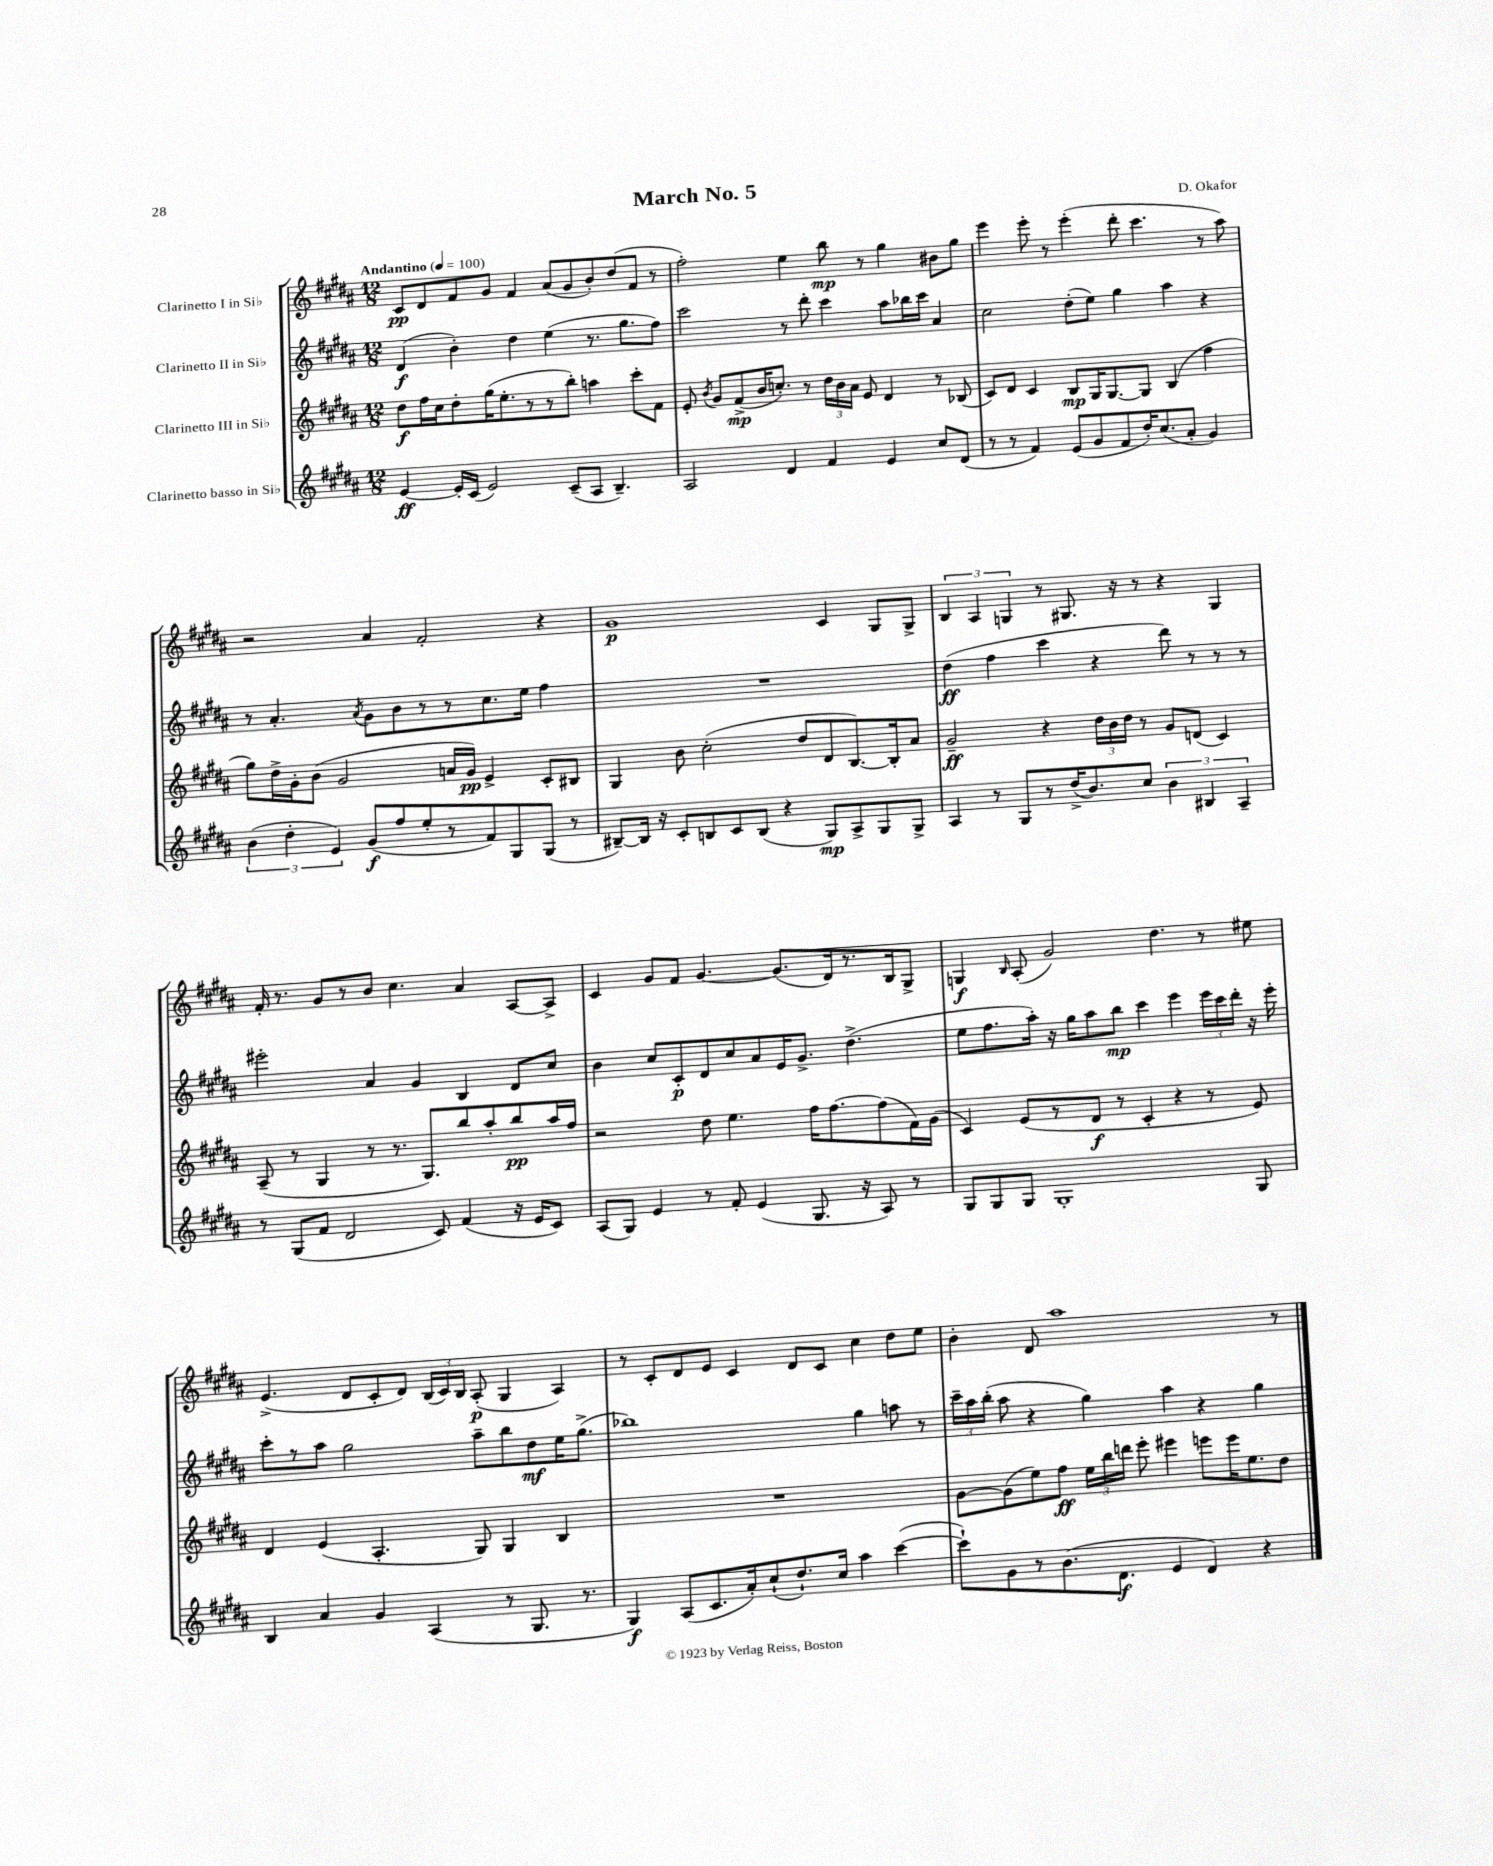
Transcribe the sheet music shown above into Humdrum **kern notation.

**kern	**dynam	**kern	**dynam	**kern	**dynam	**kern	**dynam
*part4	*part4	*part3	*part3	*part2	*part2	*part1	*part1
*staff4	*staff4	*staff3	*staff3	*staff2	*staff2	*staff1	*staff1
*I"Clarinetto basso in Si♭	*	*I"Clarinetto III in Si♭	*	*I"Clarinetto II in Si♭	*	*I"Clarinetto I in Si♭	*
*clefG2	*	*clefG2	*	*clefG2	*	*clefG2	*
*k[f#c#g#d#a#]	*	*k[f#c#g#d#a#]	*	*k[f#c#g#d#a#]	*	*k[f#c#g#d#a#]	*
*M12/8	*	*M12/8	*	*M12/8	*	*M12/8	*
*MM100	*	*MM100	*	*MM100	*	*MM100	*
=1	=1	=1	=1	=1	=1	=1	=1
!	!	!	!	!	!	!LO:TX:a:B:t=Andantino	!
[4e/	ff	8dd#\L	f	(4d#/	f	8c#/L	pp
.	.	16ff#\L	.	.	.	8d#/	.
.	.	16cc#\J	.	.	.	.	.
16e'/LL]	.	8dd#'\	.	4b'\)	.	8f#/	.
(16c#/JJ	.	.	.	.	.	.	.
2e/)	.	(16gg#\K	.	.	.	8g#/J	.
.	.	8.ee'\	.	.	.	.	.
.	.	.	.	4dd#\	.	4f#/	.
.	.	8r	.	.	.	.	.
.	.	8r	.	(4ee\	.	(8a#/L	.
(8c#~/L	.	8bb'\J)	.	.	.	8g#/	.
8A#/J	.	4aan\	.	8.r	.	8b'/)	.
4.B~/)	.	.	.	.	.	(8dd#/	.
.	.	.	.	8.gg#\L	.	.	.
.	.	8ccc#'\L	.	.	.	8f#/J	.
.	.	8f#\J	.	8ff#\J)	.	8r	.
=2	=2	=2	=2	=2	=2	=2	=2
2A#/	.	8e'/	.	2ccc#\	.	2ff#'\)	.
.	.	8qb/	.	.	.	.	.
.	.	8g#/L	.	.	.	.	.
.	.	(8f#^/	mp	.	.	.	.
.	.	16b/K	.	.	.	.	.
.	.	8.ccn'/J)	.	.	.	.	.
4d#/	.	.	.	8r	.	4ee\	.
.	.	8r	.	8ddd#'\	.	.	.
4f#/	.	24dd#\LL	.	4ccc#\	.	8bb\	mp
.	.	24b\	.	.	.	.	.
.	.	24a#\JJ	.	.	.	.	.
.	.	8e/	.	.	.	8r	.
4e/	.	4d#/	.	8aa#\L	.	4gg#\	.
.	.	.	.	16bb-X\L	.	.	.
.	.	.	.	16ccc#\JJ	.	.	.
8cc#/L	.	8r	.	4a#/	.	8b#X\L	.
(8d#/J	.	(8B-X/	.	.	.	8gg#\J	.
=3	=3	=3	=3	=3	=3	=3	=3
8r	.	8c#/L)	.	2cc#\	.	4eee\	.
8r	.	8d#/J	.	.	.	.	.
4f#/)	.	4c#/	.	.	.	8eee'\	.
.	.	.	.	.	.	8r	.
(8e/L	.	8B/L	mp	(8dd#'\L	.	(4eee'\	.
8g#/	.	16G#/K	.	8ee\J)	.	.	.
.	.	[8.G#/	.	.	.	.	.
8f#/	.	.	.	4gg#\	.	8ddd#'\	.
16dd#'/K)	.	8G#/J]	.	.	.	4.ccc#\	.
(8.cc#/	.	.	.	.	.	.	.
.	.	(4B/	.	4aa#\	.	.	.
8a#'/J	.	.	.	.	.	.	.
4g#/)	.	4ff#\	.	4r	.	8r	.
.	.	.	.	.	.	8aa#\)	.
!!LO:LB:g=z
=4	=4	=4	=4	=4	=4	=4	=4
(6b\	.	8gg#\L)	.	8r	.	2r	.
.	.	16dd#^\L	.	4.a#'/	.	.	.
6dd#'\	.	.	.	.	.	.	.
.	.	16g#'\J	.	.	.	.	.
.	.	(8b\J	.	.	.	.	.
6e/)	.	.	.	.	.	.	.
.	.	2g#/	.	.	.	.	.
.	.	.	.	8qa#/	.	.	.
(8g#/L	f	.	.	8g#\L	.	4a#/	.
8ff#/	.	.	.	8b\	.	.	.
8ee'/	.	.	.	8r	.	2f#'/	.
8r	.	16an/LL	.	8r	.	.	.
.	.	16g#/JJ)	pp	.	.	.	.
8f#/)	.	4e^/	.	8.cc#\	.	.	.
8G#/	.	.	.	.	.	.	.
.	.	.	.	16ee\Jk	.	.	.
(8G#/J	.	8c#'/L	.	4ff#\	.	4r	.
8r	.	8B#X/J	.	.	.	.	.
=5	=5	=5	=5	=5	=5	=5	=5
[8B#X~/L)	.	4G#/	.	1.r	.	1g#	p
16B#/Jk]	.	.	.	.	.	.	.
16r	.	.	.	.	.	.	.
8c#'/L	.	8b\	.	.	.	.	.
8Bn/	.	(2cc#'\	.	.	.	.	.
8c#/	.	.	.	.	.	.	.
(8B/J	.	.	.	.	.	.	.
4r	.	.	.	.	.	.	.
.	.	8dd#/L	.	.	.	.	.
8G#/L)	mp	8d#/	.	.	.	4c#/	.
8A#^/	.	[8.B/)	.	.	.	.	.
8G#/	.	.	.	.	.	8G#/L	.
.	.	16B'/k]	.	.	.	.	.
8G#^/J	.	8a#/J	.	.	.	8G#^/J	.
=6	=6	=6	=6	=6	=6	=6	=6
4A#/	.	2g#~/	ff	(4dd#\	ff	6B/	.
.	.	.	.	.	.	6A#/	.
8r	.	.	.	4ff#\	.	.	.
.	.	.	.	.	.	6Gn/	.
8G#/L	.	.	.	.	.	.	.
8r	.	4r	.	4ccc#\	.	8r	.
(16dd#^/K	.	.	.	.	.	8.G#X/	.
8.b/)	.	.	.	.	.	.	.
.	.	24dd#\LL	.	4r	.	.	.
.	.	24b\	.	.	.	.	.
.	.	.	.	.	.	16r	.
.	.	24dd#\JJ	.	.	.	.	.
8cc#/J	.	8r	.	.	.	8r	.
6b\	.	8g#/L	.	8ddd#\)	.	4r	.
.	.	(8dn/J	.	8r	.	.	.
6B#X/	.	.	.	.	.	.	.
.	.	4c#/)	.	8r	.	4G#/	.
6A#~/	.	.	.	.	.	.	.
.	.	.	.	8r	.	.	.
!!LO:LB:g=z
=7	=7	=7	=7	=7	=7	=7	=7
8r	.	(8A#~/	.	2eee#X'\	.	16f#'/	.
.	.	.	.	.	.	8.r	.
(8G#/L	.	8r	.	.	.	.	.
8f#/J	.	4G#/	.	.	.	8g#/L	.
2d#/	.	.	.	.	.	8r	.
.	.	8r	.	4a#/	.	8b/J	.
.	.	8.r	.	.	.	4.cc#\	.
.	.	.	.	4g#/	.	.	.
.	.	8.G#/L)	.	.	.	.	.
8c#/)	.	.	.	.	.	.	.
(4f#/	.	8bb/	.	4B/	.	4a#/	.
.	.	8aa#'/	.	.	.	.	.
16r	.	8bb/	pp	8d#/L	.	[8A#/L	.
16e/KL	.	.	.	.	.	.	.
8c#/J)	.	16aa#/L	.	8cc#/J	.	8A#^/J]	.
.	.	16ff#/JJ	.	.	.	.	.
=8	=8	=8	=8	=8	=8	=8	=8
(8A#/L	.	2r	.	4b\	.	4c#/	.
8G#/J)	.	.	.	.	.	.	.
4e/	.	.	.	8cc#/L	.	8g#/L	.
.	.	.	.	8c#'/	p	8f#/J	.
8r	.	8dd#\	.	8d#/	.	[4.g#/	.
8f#'/	.	4.ee\	.	8cc#/	.	.	.
(4e/	.	.	.	8a#/	.	.	.
.	.	.	.	16e/K	.	(8.g#/L]	.
.	.	.	.	8.g#^/J	.	.	.
8.G#/	.	16ff#\KL	.	.	.	.	.
.	.	[8.ff#\	.	.	.	16d#/k)	.
.	.	.	.	(4.dd#^\	.	8.r	.
16r	.	.	.	.	.	.	.
8A#/)	.	(8ff#\]	.	.	.	.	.
.	.	.	.	.	.	16B/k	.
8r	.	16f#\L)	.	.	.	8G#^/J	.
.	.	(16g#\JJ	.	.	.	.	.
=9	=9	=9	=9	=9	=9	=9	=9
8G#/L	.	4c#/)	.	8ee\L	.	4Gn/	f
8G#/	.	.	.	8.ff#\	.	.	.
.	.	.	.	.	.	16qqB/	.
8G#/J	.	(8e/L	.	.	.	(8A#'/	.
.	.	.	.	16aa#'\Jk)	.	.	.
1G#'	.	8r	.	16r	.	2g#/)	.
.	.	.	.	16gg#\KL	.	.	.
.	.	8d#/J	f	8aa#\	.	.	.
.	.	8r	.	8bb\J	mp	.	.
.	.	4c#'/	.	4ccc#\	.	.	.
.	.	.	.	.	.	4.dd#\	.
.	.	4r	.	4eee\	.	.	.
.	.	8r	.	24eee\LL	.	8r	.
.	.	.	.	24ccc#\	.	.	.
.	.	.	.	24ddd#'\JJ	.	.	.
8G#/	.	8e/)	.	16r	.	8ee#X\	.
.	.	.	.	16eee'\	.	.	.
!!LO:LB:g=z
=10	=10	=10	=10	=10	=10	=10	=10
4B/	.	4d#/	.	8ccc#'\L	.	(4.e^/	.
.	.	.	.	8r	.	.	.
4a#/	.	(4e/	.	8aa#\J	.	.	.
.	.	.	.	2gg#\	.	8d#/L	.
4g#/	.	4.A#'/	.	.	.	8c#'/	.
.	.	.	.	.	.	8d#/J)	.
(4A#/	.	.	.	.	.	(24B/LL	.
.	.	.	.	.	.	24c#/)	.
.	.	.	.	.	.	24B/JJ	.
.	.	8G#/)	.	8aa#~\L	.	(8A#'/	p
8r	.	4G#/	.	8bb\	.	4G#/	.
8.G#/	.	.	.	8dd#\	mf	.	.
.	.	4B/	.	16ee\K	.	4A#/)	.
8.r	.	.	.	(8.gg#^\J	.	.	.
=11	=11	=11	=11	=11	=11	=11	=11
4G#/)	f	1.r	.	1bb-X)	.	8r	.
.	.	.	.	.	.	8c#'/L	.
(8A#/L	.	.	.	.	.	8d#/	.
8.c#/	.	.	.	.	.	8e/J	.
.	.	.	.	.	.	4c#/	.
16a#'/k)	.	.	.	.	.	.	.
(8cc#`/	.	.	.	.	.	.	.
8.dd#`/)	.	.	.	.	.	8d#/L	.
.	.	.	.	.	.	8c#/J	.
16cc#/Jk	.	.	.	.	.	.	.
4aa#\	.	.	.	4gg#\	.	4cc#\	.
([4ccc#\	.	.	.	8aan\	.	8dd#\L	.
.	.	.	.	8r	.	8ee\J	.
=12	=12	=12	=12	=12	=12	=12	=12
8ccc#`\L])	.	[8g#\L	.	24ccc#~\LL	.	4b'\	.
.	.	.	.	24aa#\	.	.	.
.	.	.	.	(24bb'\JJ	.	.	.
8g#\	.	(8g#\]	.	8aa#\	.	.	.
8r	.	8ee\)	.	4r	.	8d#/	.
(8.b\	.	8ff#\J	ff	.	.	1aa#	.
.	.	24ee\LL	.	4gg#\)	.	.	.
.	.	24bb\	.	.	.	.	.
8.d#\J	f	.	.	.	.	.	.
.	.	24dddn\JJ	.	.	.	.	.
.	.	8eee'\	.	.	.	.	.
4e/	.	4eee#X\	.	4aa#\	.	.	.
4d#/)	.	8eeen\L	.	4r	.	.	.
.	.	16eee\K	.	.	.	.	.
.	.	8.ee\	.	.	.	.	.
4r	.	.	.	4gg#\	.	.	.
.	.	8dd#\J	.	.	.	8r	.
==	==	==	==	==	==	==	==
*-	*-	*-	*-	*-	*-	*-	*-
